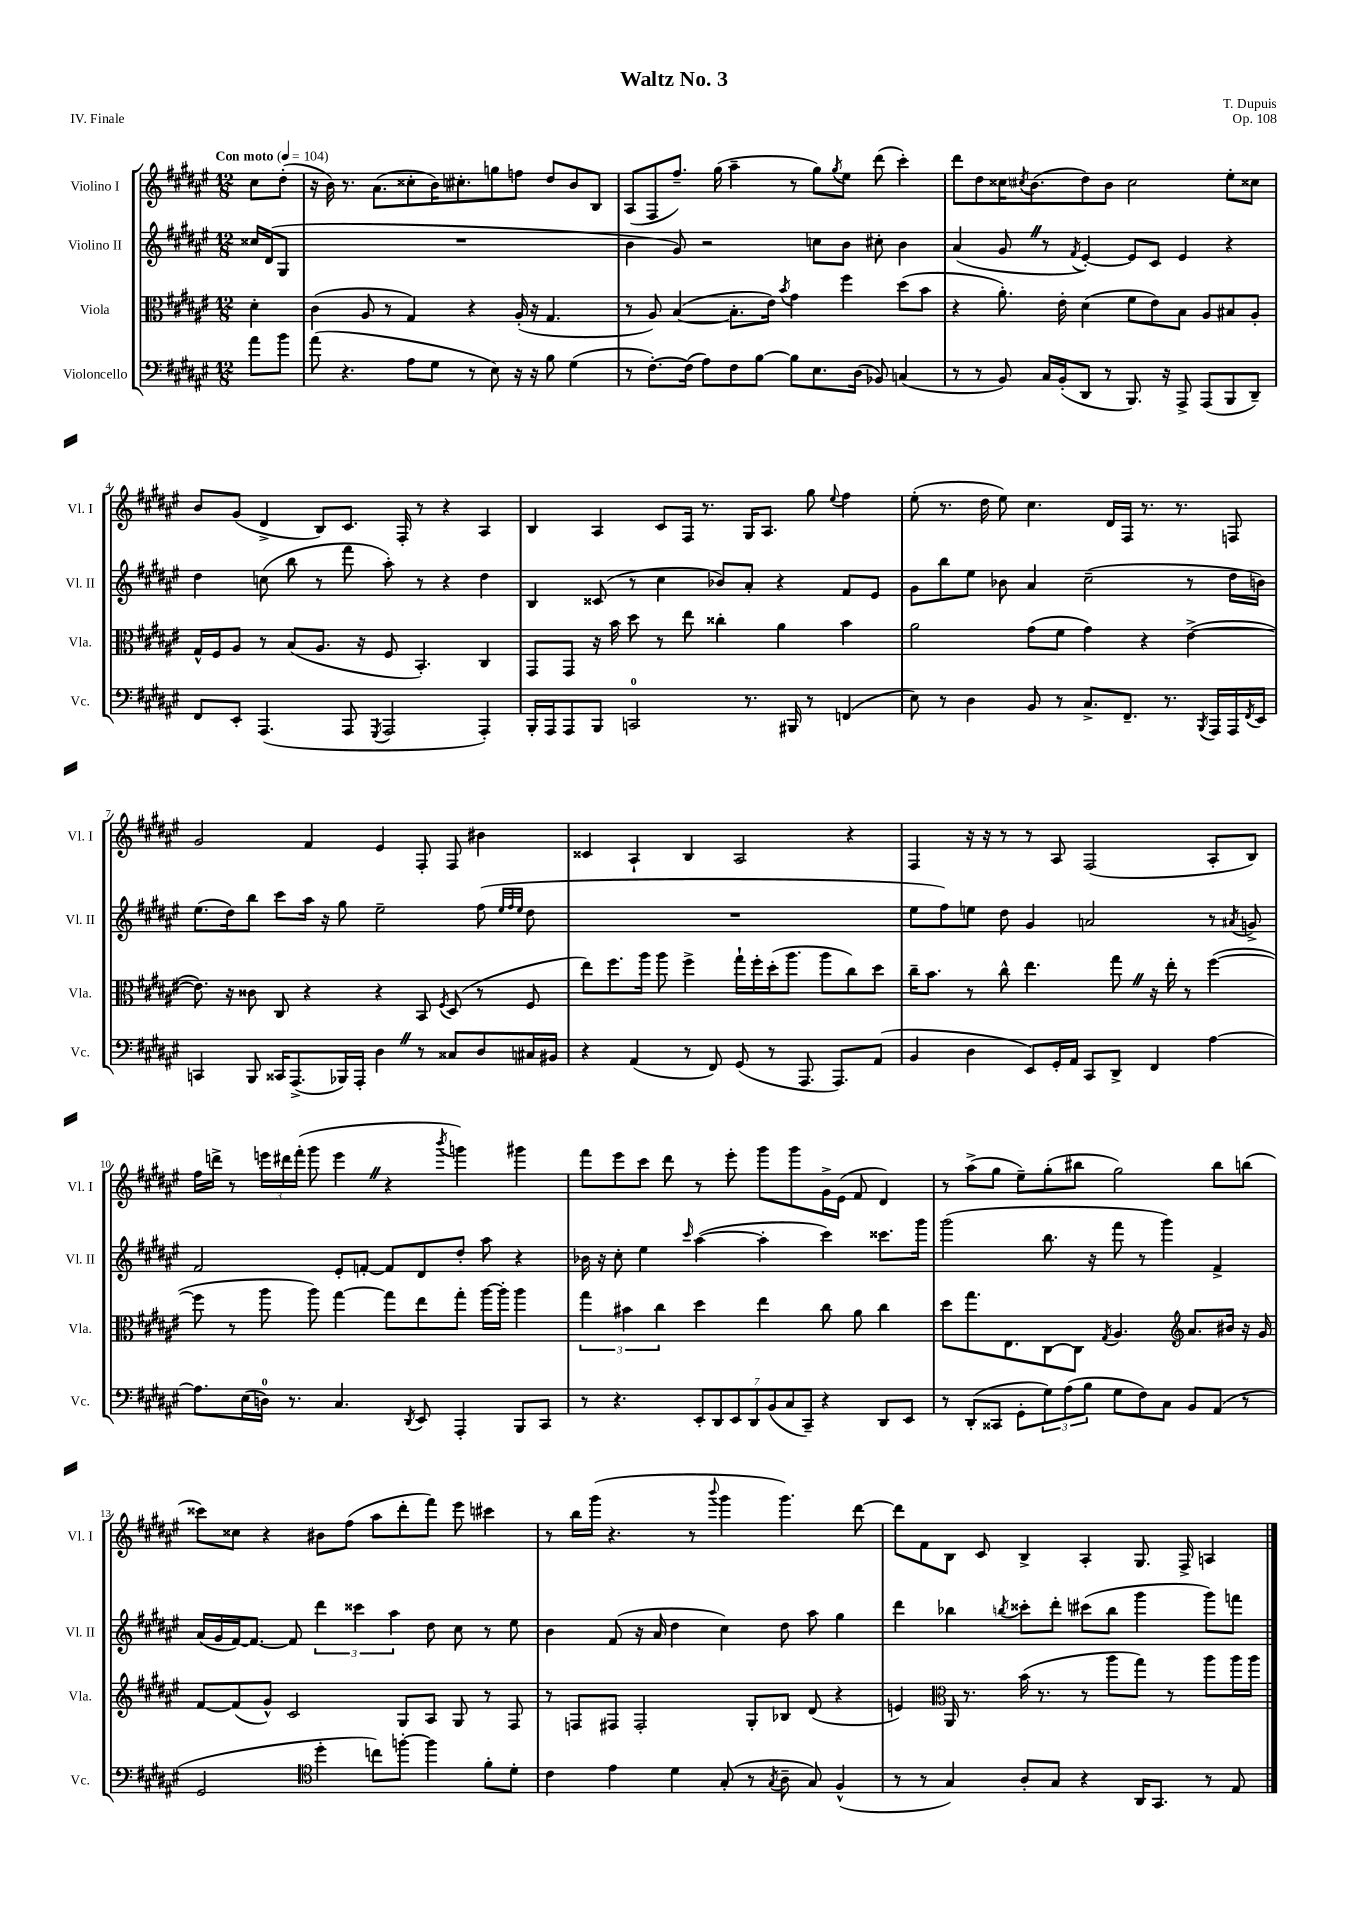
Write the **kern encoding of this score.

**kern	**kern	**kern	**kern
*staff4	*staff3	*staff2	*staff1
*clefF4	*clefC3	*clefG2	*clefG2
*k[f#c#g#d#a#e#]	*k[f#c#g#d#a#e#]	*k[f#c#g#d#a#e#]	*k[f#c#g#d#a#e#]
*M12/8	*M12/8	*M12/8	*M12/8
*MM104	*MM104	*MM104	*MM104
8a#	4d#'	16cc##	8cc#
.	.	(16d#	.
8b	.	8G#	(8dd#'
=	=	=	=
(8a#	(4c#	1.r	16r
.	.	.	16b)
4.r	.	.	8.r
.	8A#	.	.
.	.	.	(8.a#
.	8r	.	.
8A#	4G#)	.	8cc##'
8G#	.	.	16b)
.	.	.	8.cc#'
8r	4r	.	.
8E#)	.	.	8gg
16r	(16A#'	.	8ff
16r	16r	.	.
8B	4.G#	.	8dd#
(4G#	.	.	8b
.	.	.	8B
=	=	=	=
8r	8r	4b	(8A#
[8.F#')	8A#)	.	8F#
.	([4B	8g#)	8.ff#~)
(16F#]	.	.	.
8A#)	.	2r	.
.	.	.	(16gg#
8F#	8.B']	.	4aa#~
[8B	.	.	.
.	16e#)	.	.
.	8qb	.	.
8B]	4g#	.	8r
8.E#	.	8cc	8gg#)
.	.	.	8qgg#
.	4ff#	8b	8ee#
(16D#	.	.	.
8BB-)	.	8cc#'	(8ddd#
(4C	(8dd#	4b	4ccc#')
.	8b	.	.
=	=	=	=
8r	4r	(4a#	8ddd#
8r	.	.	8dd#
8BB)	8.a#')	8g#	16cc##
.	.	.	8qcc#
.	.	.	(8.b
16C#	.	8r	.
(16BB'	16e#'	.	.
.	.	8qf#	.
8DD#	(4d#	[4e#')	8dd#)
8r	.	.	8b
8.BBB)	8f#	8e#]	2cc#
.	8e#)	8c#	.
16r	.	.	.
8AAA#^	8B	4e#	.
(8AAA#	8A#	.	.
8BBB	8B#	4r	8ee#'
8DD#~)	8A#'	.	8cc##
=	=	=	=
8FF#	16G#^^	4dd#	8b
.	16F#	.	.
8EE#'	8A#	.	(8g#
(4.AAA#	8r	(8cc	4d#^
.	(8B	8bb	.
.	8.A#	8r	8B)
8AAA#	.	8fff#	8.c#
.	16r	.	.
8qGGG#	.	.	.
2AAA#	8F#	8aa#')	.
.	.	.	16F#'
.	4.BB')	8r	8r
.	.	4r	4r
4AAA#')	4C#	4dd#	4A#
=	=	=	=
16BBB'	8GG#	4B	4B
16AAA#	.	.	.
8AAA#	8GG#	.	.
8BBB	16r	(8c##	4A#
.	16b	.	.
2CC	8dd#	8r	.
.	8r	4cc#	8c#
.	8ee#	.	16F#
.	.	.	8.r
.	4cc##'	8b-)	.
8.r	.	8a#'	16G#
.	.	.	8.A#
.	4a#	4r	.
16BBB#	.	.	.
8r	.	.	8gg#
.	.	.	8qqee#
(4FF	4b	8f#	4ff#
.	.	8e#	.
=	=	=	=
8E#)	2a#	8g#	(8ee#'
8r	.	8bb	8.r
4D#	.	8ee#	.
.	.	.	16dd#
.	.	8b-	8ee#)
8BB	(8g#	4a#	4.cc#
8r	8f#	.	.
8.C#^	4g#)	(2cc#~	.
.	.	.	16d#
8.FF#~	.	.	16F#
.	4r	.	8.r
8.r	.	.	.
.	.	.	8.r
.	([4e#^	8r	.
8qBBB	.	.	.
16AAA#	.	.	.
16AAA#	.	16dd#	8F
8qFF#	.	.	.
16EE#	.	16b)	.
=	=	=	=
4CC	8.e#])	(8.ee#	2g#
.	16r	16dd#)	.
8BBB	8c##	8bb	.
16CC##	8C#	8ccc#	.
(8.AAA#^	.	.	.
.	4r	16aa#	4f#
.	.	16r	.
16BBB-)	.	8gg#	.
16AAA#'	.	.	.
4D#	4r	2ee#~	4e#
8r	8BB	.	8F#'
.	8qF#	.	.
8C##	(8D#	.	8F#
8D#	8r	(8ff#	4b#
.	.	32qqee#	.
.	.	32qqff#	.
.	.	32qqee#	.
16C#	8F#	8dd#	.
16BB#	.	.	.
=	=	=	=
4r	8ee#)	1.r	4c##
.	8.ff#	.	.
(4AA#	.	.	4A#`
.	16aa#	.	.
.	8aa#	.	.
8r	4ff#^	.	4B
8FF#)	.	.	.
(8GG#	16gg#`	.	2A#
.	16ff#'	.	.
8r	(16dd#'	.	.
.	8.aa#	.	.
8.AAA#	.	.	.
.	8aa#	.	.
8.AAA#)	.	.	.
.	8cc#)	.	4r
(8AA#	8dd#	.	.
=	=	=	=
4BB	16cc#~	8ee#	4F#
.	8.b	.	.
.	.	8ff#)	.
4D#	8r	8ee	16r
.	.	.	16r
.	8cc#^^	8dd#	8r
8EE#)	4.ee#	4g#	8r
16GG#'	.	.	8A#
16AA#	.	.	.
8CC#	.	2a	(2F#
8DD#^	8gg#	.	.
4FF#	16r	.	.
.	16ee#'	.	.
.	8r	.	.
[4A#	([4ff#	8r	8A#'
.	.	8qa#	.
.	.	8g^	8B)
=	=	=	=
8.A#]	8ff#]	2f#	16ff#
.	.	.	16ddd^
.	8r	.	8r
(16E#	.	.	.
16D)	8aa#	.	24eee
.	.	.	24ddd#
8.r	.	.	.
.	.	.	(24fff#'
.	8aa#)	.	8ggg#
4.C#	[4gg#	8e#'	4eee
.	.	[8f'	.
.	8gg#]	8f]	4r
8qDD#	.	.	.
8EE#	8ee#	8d#	.
.	.	.	8qbbb
4AAA#'	8gg#'	8dd#'	4ggg)
.	[16aa#	8aa#	.
.	16aa#']	.	.
8BBB	4aa#	4r	4ggg#
8CC#	.	.	.
=	=	=	=
8r	6gg#	16b-	8fff#
.	.	16r	.
4.r	.	8cc#'	8eee#
.	6b#	.	.
.	.	4ee#	8ccc#
.	6cc#	.	.
.	.	.	8ddd#
.	.	16qqccc#	.
14EE#'	4dd#	([4aa#	8r
14DD#	.	.	.
.	.	.	8eee#'
14EE#	.	.	.
14DD#	.	.	.
.	4ee#	4aa#']	8ggg#
(14BB	.	.	.
14C#	.	.	.
.	.	.	8ggg#
14CC#~)	.	.	.
4r	8cc#	4ccc#)	16g#^
.	.	.	(16e#
.	8a#	.	8f#
8DD#	4cc#	8.ccc##	4d#)
8EE#	.	.	.
.	.	16ggg#	.
=	=	=	=
8r	8dd#	(2ggg#	8r
(8DD#'	8.gg#	.	(8aa#^
8CC##	.	.	8gg#
.	8.E#	.	.
8GG#'	.	.	8ee#~)
12G#)	[8C#	8.bb	(8gg#'
(12A#	.	.	.
.	8C#]	.	8bb#
12B	.	.	.
.	.	16r	.
.	8qG#	.	.
8G#	4.A#	8fff#	2gg#)
8F#)	.	8r	.
8C#	.	4ggg#)	.
*	*clefG2	*	*
8BB	8.a#	.	.
(8AA#	.	4f#^	8bb#
.	16b#	.	.
8r	16r	.	(8bb
.	16g#	.	.
=	=	=	=
2GG#	[8f#	(16a#	8ccc##)
.	.	16g#	.
.	(8f#]	[16f#)	8cc##
.	.	8.f#_	.
.	8g#^^)	.	4r
.	2c#	8f#]	.
*clefC4	*	*	*
4dd#'	.	6ddd#	8b#
.	.	.	(8ff#
.	.	6ccc##	.
8cc)	.	.	8aa#
.	.	6aa#	.
[8ff'	8G#	.	8ddd#'
4ff]	8A#	8dd#	8fff#)
.	8G#	8cc#	8eee#
8f#'	8r	8r	4ccc#
8d#'	8F#	8ee#	.
=	=	=	=
4c#	8r	4b	8r
.	8F	.	16bb
.	.	.	(16ggg#
4e#	8F#	(8f#	4.r
.	2F#'	16r	.
.	.	16a#	.
4d#	.	4dd#	.
.	.	.	8r
.	.	.	8qqbbb
(8G#'	.	4cc#)	4ggg#
8r	8G#'	.	.
8qG#	.	.	.
8A#~	8B-	8dd#	4.ggg#)
8G#)	(8d#	8aa#	.
(4F#^^	4r	4gg#	.
.	.	.	[8ddd#
=	=	=	=
8r	4e)	4ddd#	8ddd#]
8r	.	.	8f#
*	*clefC3	*	*
4G#)	16AA#	4bb-	8B
.	8.r	.	.
.	.	.	8c#
.	.	8qbb	.
8A#'	(16b	8ccc##'	4B^
.	8.r	.	.
8G#	.	8ddd#'	.
4r	8r	(8ccc#	4A#'
.	8aa#	8bb	.
16AA#	8gg#)	4ggg#	8.G#
8.GG#	.	.	.
.	8r	.	.
.	.	.	16F#^
8r	8aa#	8ggg#)	4A
8E#	16aa#	8fff	.
.	16aa#	.	.
==	==	==	==
*-	*-	*-	*-
